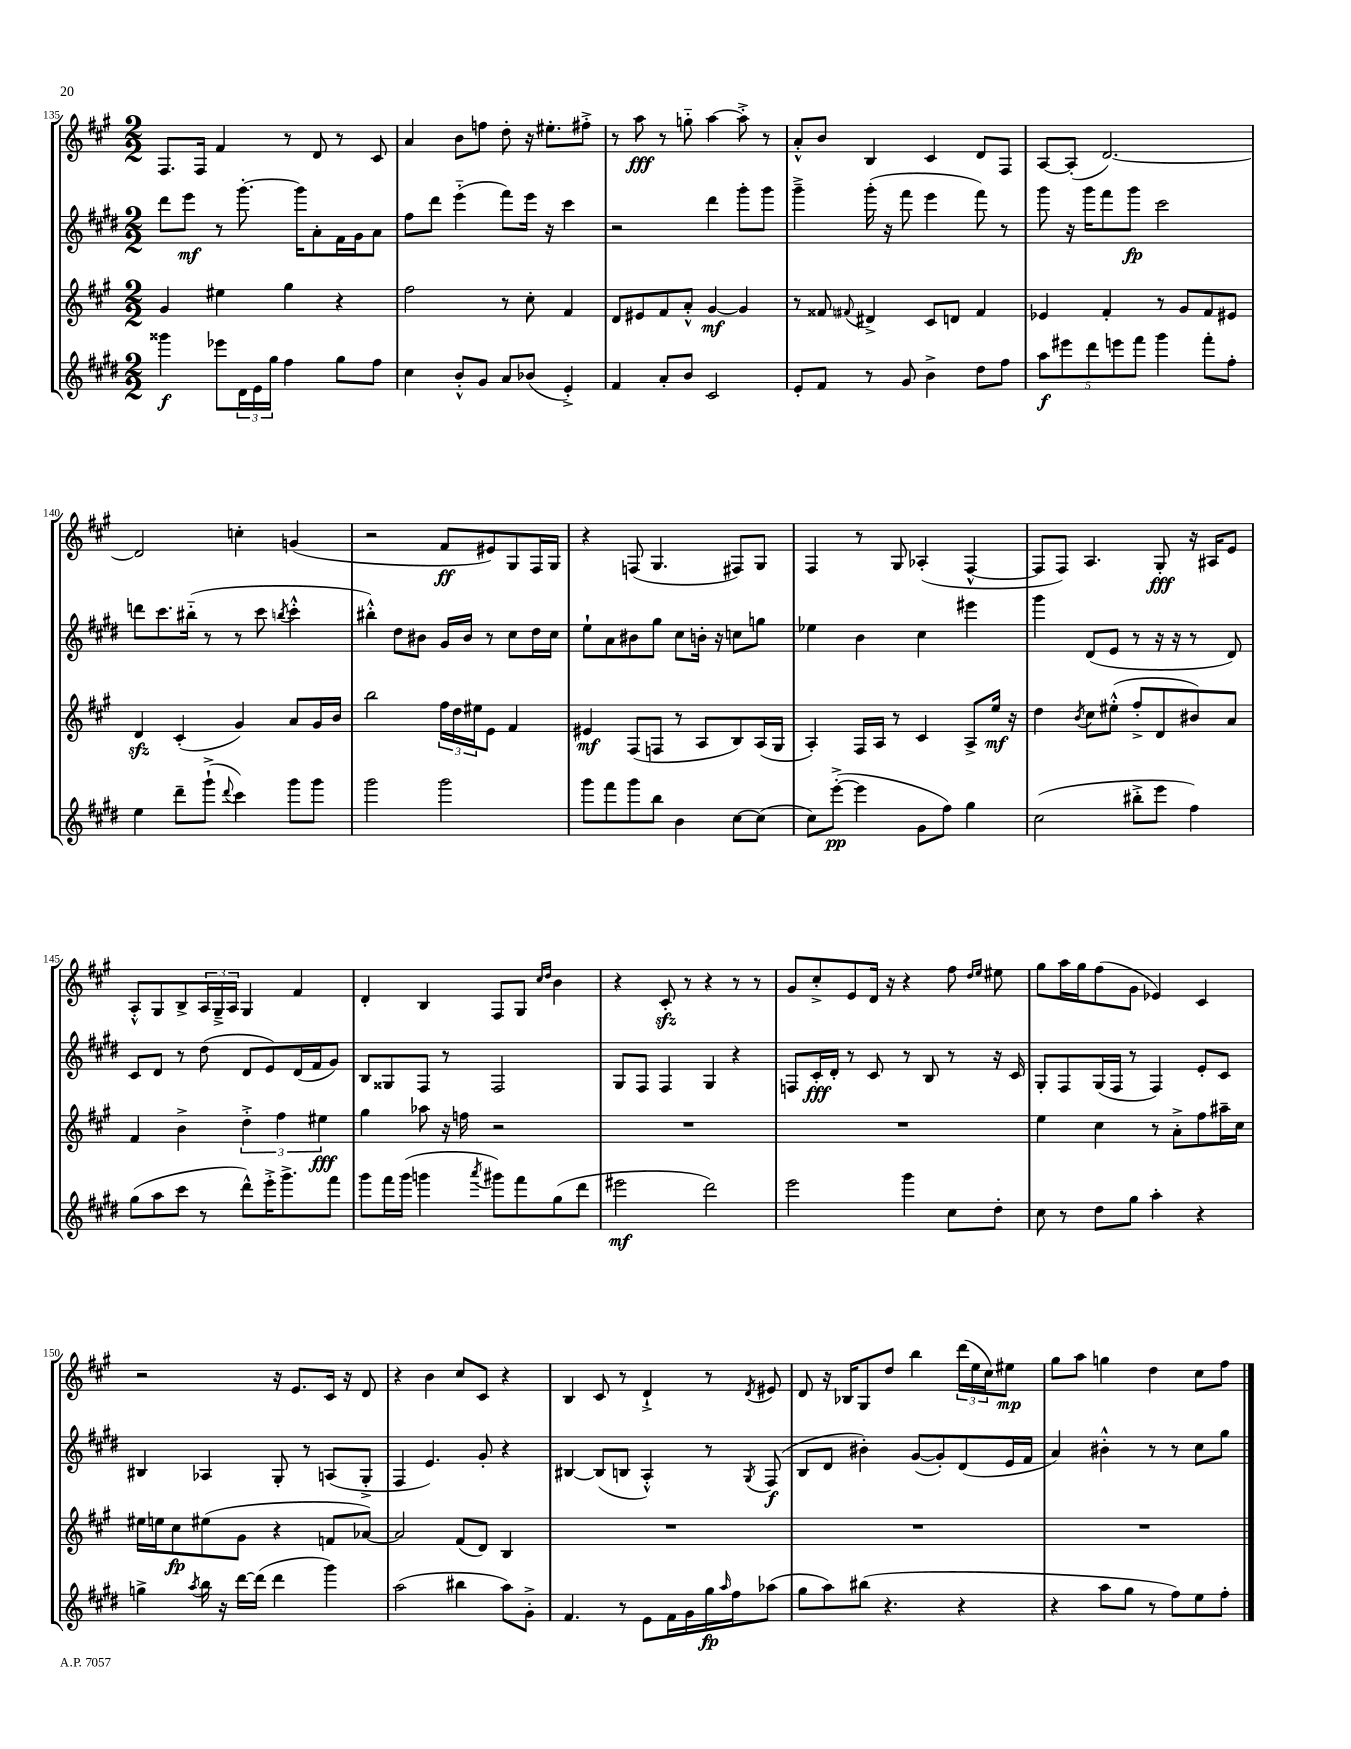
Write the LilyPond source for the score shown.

<<
\new StaffGroup <<
\new Staff = "s0" {
    \clef treble \key a \major \numericTimeSignature \time 2/2
    fis8. fis16 fis'4 r8 d'8 r8 cis'8 |
    a'4 b'8 f''8 d''8-. r16 eis''8.-. fis''8-.-> |
    r8 a''8\fff r8 g''8-_ a''4~ a''8-.-> r8 |
    a'8-.-^ b'8 b4 cis'4 d'8 fis8 |
    a8~ a8-.( d'2.~) |
    d'2 c''4-. g'4( |
    r2 fis'8\ff eis'8) gis8 fis16 gis16 |
    r4 f8( gis4. fis8) gis8 |
    fis4 r8 gis8 aes4-.( fis4~-^ |
    fis8 fis8) a4. gis8-.\fff r16 ais16 e'8 |
    a8-.-^ gis8 b8-> \tuplet 3/2 { a16 gis16---> a16 } gis4 fis'4 |
    d'4-. b4 fis8 gis8 \grace { cis''16 d''16 } b'4 |
    r4 cis'8-.\sfz r8 r4 r8 r8 |
    gis'8 cis''8-.-> e'8 d'16 r16 r4 fis''8 \grace { d''16 e''16 } eis''8 |
    gis''8 a''16 gis''16 fis''8( gis'8 ees'4) cis'4 |
    r2 r16 e'8. cis'16 r16 d'8 |
    r4 b'4 cis''8 cis'8 r4 |
    b4 cis'8 r8 d'4-!-> r8 \acciaccatura { d'8 } eis'8 |
    d'8 r16 bes16 gis8 d''8 b''4 \tuplet 3/2 { d'''16( e''16 cis''16) } eis''8\mp |
    gis''8 a''8 g''4 d''4 cis''8 fis''8 \bar "|." |
}
\new Staff = "s1" {
    \clef treble \key e \major \numericTimeSignature \time 2/2
    dis'''8 e'''8\mf r8 gis'''8.~-. gis'''16 a'8-. fis'16 gis'16 a'8 |
    fis''8 dis'''8 e'''4-_( fis'''8) e'''16 r16 cis'''4 |
    r2 dis'''4 gis'''8-. gis'''8 |
    gis'''4---> gis'''16-.( r16 fis'''8 e'''4 fis'''8) r8 |
    gis'''8 r16 gis'''16 fis'''8 gis'''8\fp cis'''2 |
    d'''8 cis'''8. bis''16-_( r8 r8 cis'''8 \acciaccatura { b''8 } cis'''4-.-^ |
    bis''4-.-^) dis''8 bis'8 gis'16 bis'16 r8 cis''8 dis''16 cis''16 |
    e''8-! a'8 bis'8 gis''8 cis''8 b'16-. r16 c''8 g''8 |
    ees''4 b'4 cis''4 eis'''4 |
    gis'''4 dis'8( e'8 r8 r16 r16 r8 dis'8) |
    cis'8 dis'8 r8 dis''8( dis'8 e'8) dis'16( fis'16 gis'8) |
    b8 gisis8 fis8 r8 fis2 |
    gis8 fis8 fis4 gis4 r4 |
    f8 cis'16-.\fff dis'16-. r8 cis'8 r8 b8 r8 r16 cis'16 |
    gis8-. fis8 gis16( fis16 r8 fis4) e'8-. cis'8 |
    bis4 aes4 gis8-. r8 a8( gis8-.-> |
    fis4 e'4.) gis'8-. r4 |
    bis4~ bis8( b8 a4-.-^) r8 \acciaccatura { gis8 } fis8\f( |
    b8 dis'8 bis'4-.) gis'8~( gis'8-.) dis'8( e'16 fis'16 |
    a'4) bis'4-.-^ r8 r8 cis''8 gis''8 \bar "|." |
}
\new Staff = "s2" {
    \clef treble \key a \major \numericTimeSignature \time 2/2
    gis'4 eis''4 gis''4 r4 |
    fis''2 r8 cis''8-. fis'4 |
    d'8 eis'8 fis'8 a'8-.-^ gis'4~\mf gis'4 |
    r8 fisis'8 \appoggiatura { fis'8 } dis'4-> cis'8 d'8 fis'4 |
    ees'4 fis'4-. r8 gis'8 fis'8 eis'8 |
    d'4\sfz cis'4-.( gis'4) a'8 gis'16 b'16 |
    b''2 \tuplet 3/2 { fis''16 d''16 eis''16 } e'8 fis'4 |
    eis'4\mf fis8( f8 r8 a8 b8) a16( gis16 |
    a4-.) fis16 a16 r8 cis'4 a8-> e''16\mf r16 |
    d''4 \acciaccatura { b'8 } cis''8 eis''8-.-^( fis''8-.-> d'8 bis'8) a'8 |
    fis'4 b'4-> \tuplet 3/2 { d''4-.-> fis''4 eis''4\fff } |
    gis''4 aes''8 r16 f''16 r2 |
    R1 |
    R1 |
    e''4 cis''4 r8 a'8-.-> fis''8 ais''16-- cis''16 |
    eis''16 e''16 cis''8\fp eis''8( gis'8 r4 f'8 aes'8~) |
    aes'2 fis'8( d'8) b4 |
    R1 |
    R1 |
    R1 \bar "|." |
}
\new Staff = "s3" {
    \clef treble \key e \major \numericTimeSignature \time 2/2
    gisis'''4\f ees'''8 \tuplet 3/2 { dis'16 e'16 gis''16 } fis''4 gis''8 fis''8 |
    cis''4 b'8-.-^ gis'8 a'8 bes'8( e'4-.->) |
    fis'4 a'8-. b'8 cis'2 |
    e'8-. fis'8 r8 gis'8 b'4-> dis''8 fis''8 |
    \tuplet 5/4 { a''8\f eis'''8 dis'''8 e'''8 fis'''8 } gis'''4 fis'''8-. fis''8-. |
    e''4 dis'''8-- gis'''8-!->( \appoggiatura { dis'''8 } cis'''4) gis'''8 gis'''8 |
    gis'''2 gis'''2 |
    gis'''8 fis'''8 gis'''8 b''8 b'4 cis''8~ cis''8( |
    cis''8) e'''8~-.->\pp( e'''4 gis'8 fis''8) gis''4 |
    cis''2( bis''8-.-> e'''8 fis''4) |
    gis''8( a''8 cis'''8 r8 dis'''8-^) e'''16-.-> gis'''8.-> fis'''8 |
    gis'''8 fis'''16 gis'''16( g'''4 \acciaccatura { a'''8 } gis'''8) fis'''8 gis''8( dis'''8 |
    eis'''2\mf dis'''2) |
    e'''2 gis'''4 cis''8 dis''8-. |
    cis''8 r8 dis''8 gis''8 a''4-. r4 |
    g''4-> \acciaccatura { a''8 } b''16 r16 dis'''16~ dis'''16( dis'''4 gis'''4) |
    a''2( bis''4 a''8) gis'8-.-> |
    fis'4. r8 e'8 fis'16 gis'16 gis''16\fp \grace { a''16 } fis''16 aes''8( |
    gis''8 a''8) bis''8( r4. r4 |
    r4 a''8 gis''8 r8 fis''8) e''8 fis''8-. \bar "|." |
}
>>
>>
\layout { \context { \Score currentBarNumber = #135 } }
